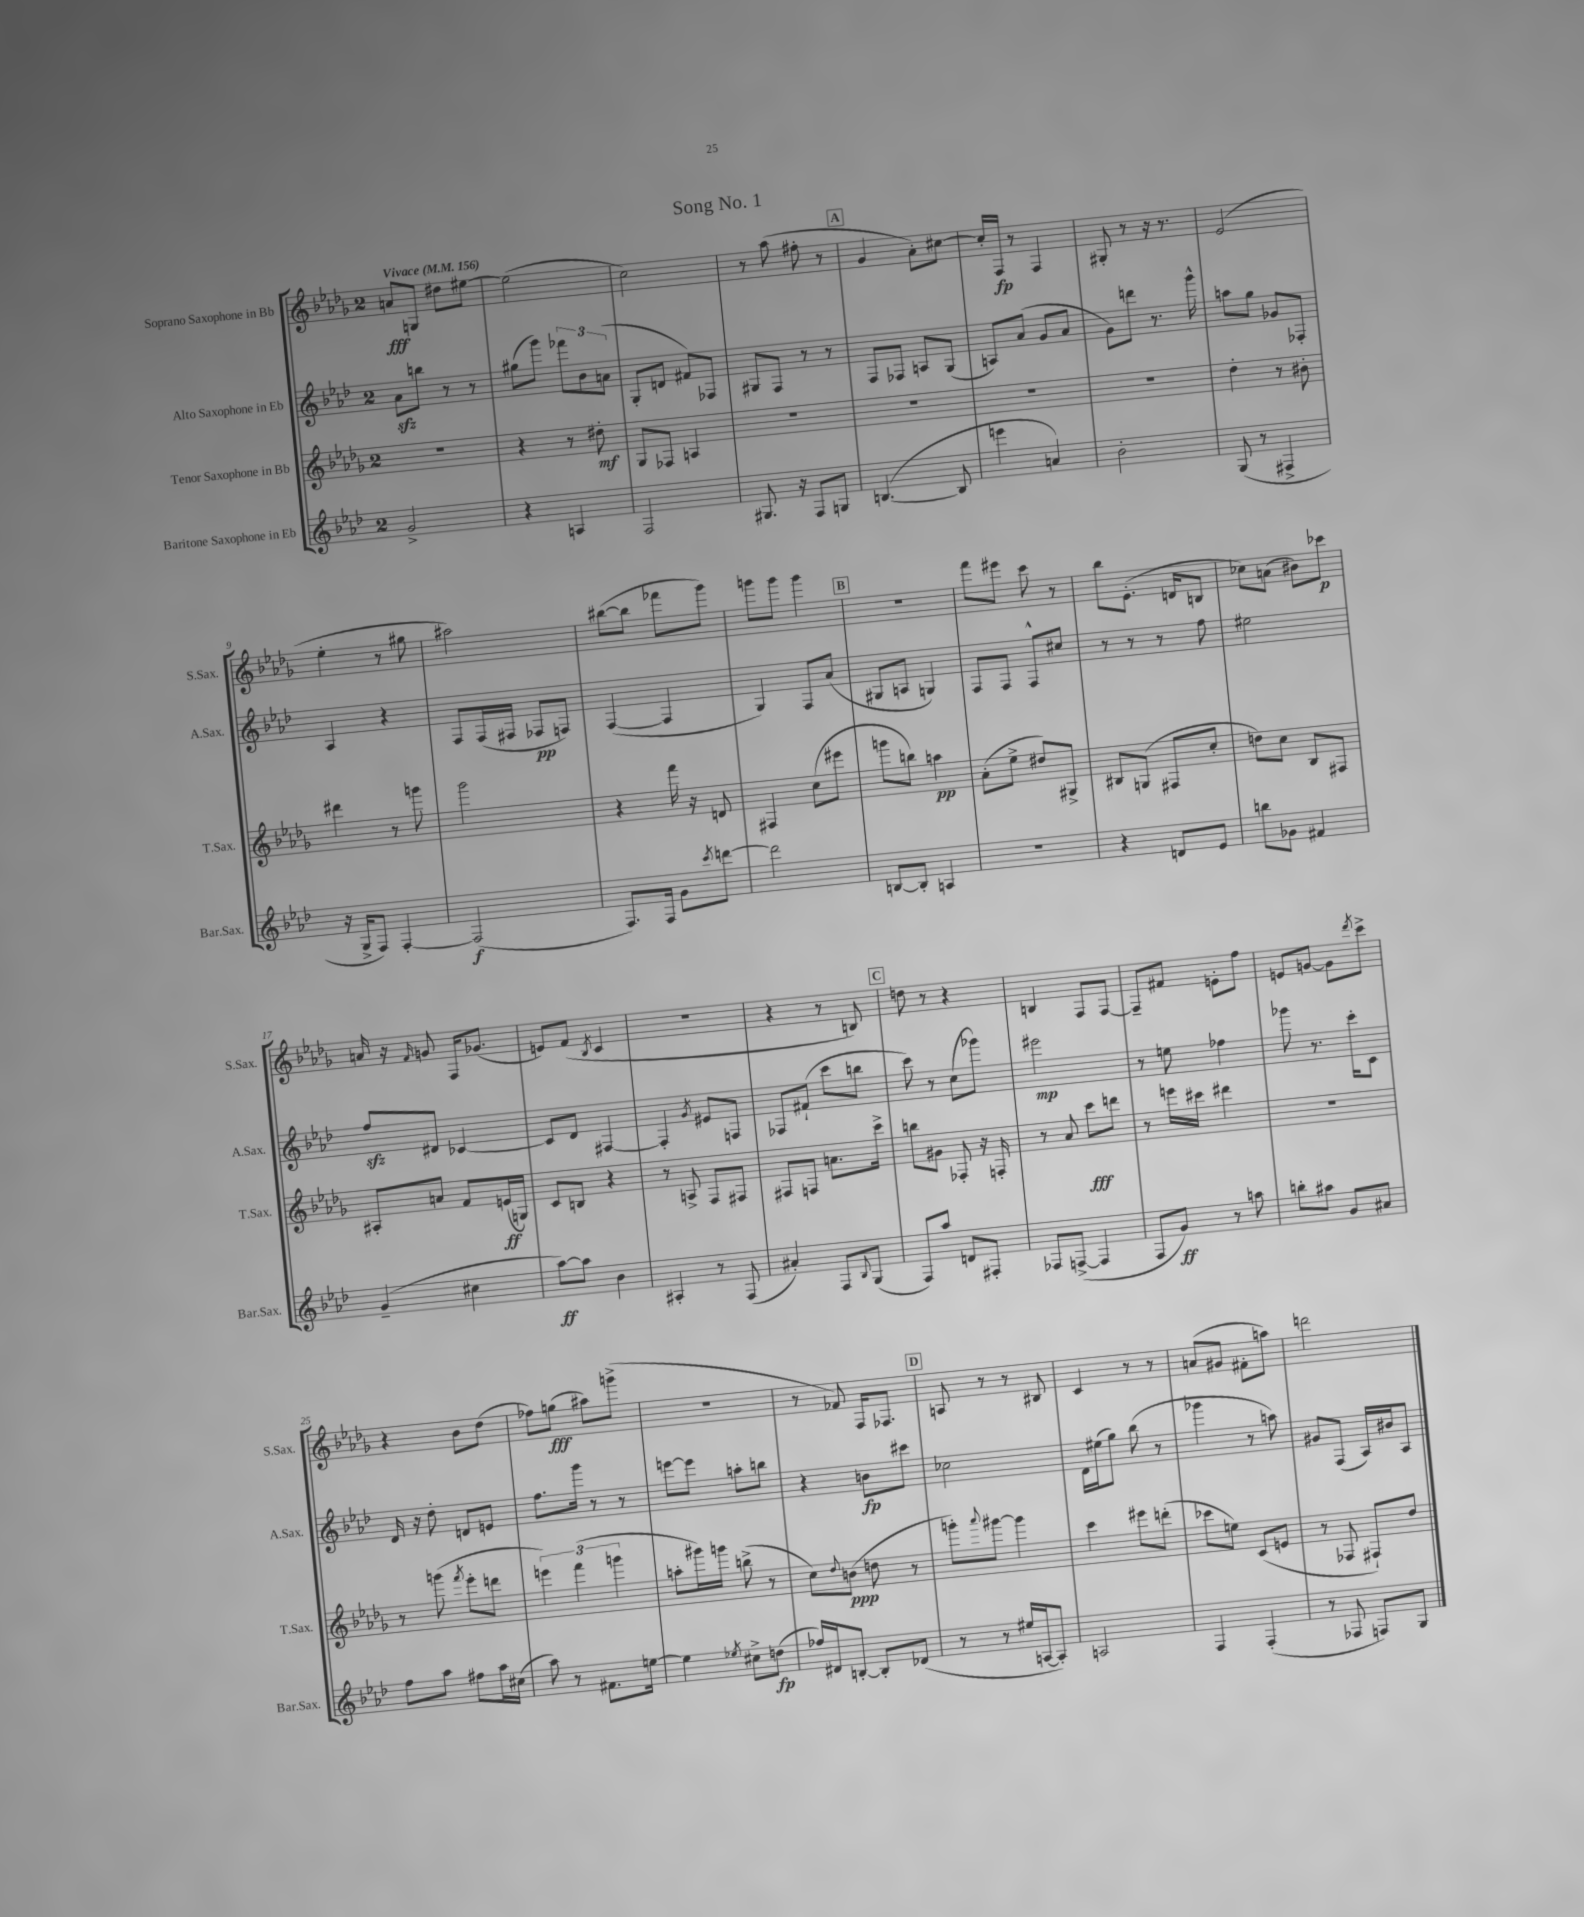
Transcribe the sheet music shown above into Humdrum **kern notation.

**kern	**kern	**kern	**kern
*staff4	*staff3	*staff2	*staff1
*clefG2	*clefG2	*clefG2	*clefG2
*k[b-e-a-d-]	*k[b-e-a-d-g-]	*k[b-e-a-d-]	*k[b-e-a-d-g-]
*M2/4	*M2/4	*M2/4	*M2/4
*MM156	*MM156	*MM156	*MM156
2g^	2r	8a-	8a
.	.	8bb	8G
.	.	8r	8dd#
.	.	8r	[8ee#
=	=	=	=
4r	4r	(8gg#	(2ee#]
.	.	8ggg)	.
4A	8r	12fff-	.
.	.	12b-	.
.	8dd#'	.	.
.	.	(12a	.
=	=	=	=
2F	8G-	8G'	2cc)
.	8F-	8d	.
.	4A	8f#)	.
.	.	8F-	.
=	=	=	=
8.G#	2r	8G#	8r
.	.	8F	(8aa-
16r	.	.	.
8F	.	8r	8ff#'
8G	.	8r	8r
=	=	=	=
([4.B	2r	8F	4g-
.	.	8F-	.
.	.	8A	8a-')
8B]	.	(8G	[8cc#
=	=	=	=
4eee	2r	8A)	16cc#']
.	.	.	16F
.	.	(8a-	8r
4a)	.	8g	4F
.	.	8a-	.
=	=	=	=
2b-'	2r	8g)	8G#'
.	.	8ddd	8r
.	.	8.r	16r
.	.	.	8.r
.	.	16ggg^^	.
=	=	=	=
(8G	4dd-'	8aa	(2e-
8r	.	8gg	.
4F#^	8r	8g-	.
.	8b#'	8F-'	.
=	=	=	=
16r	4ddd#	4A-	4ee-'
16G^	.	.	.
8F)	.	.	.
[4F'	8r	4r	8r
.	8ggg	.	8gg#
=	=	=	=
(2F]	2ggg-	8F	2aa#)
.	.	(16F	.
.	.	16F#	.
.	.	8F-	.
.	.	8F)	.
=	=	=	=
8.F)	4r	([4F	([8bb#
.	.	.	8bb#]
16F	.	.	.
8g	16fff	4F]	8fff-
.	16r	.	.
8qccc	.	.	.
[8ddd	8d	.	8ggg-)
=	=	=	=
2ddd]	4F#	4G)	8ggg
.	.	.	8ggg
.	(8cc	8F	4ggg
.	8eee#	(8a-	.
=	=	=	=
[8B	8ggg	8G#	2r
8B']	8bb)	8A	.
4A	4aa	4G)	.
=	=	=	=
2r	(8a-'	8F	8fff
.	8ee-^	8F	8eee#
.	8dd#)	8F^^	8ccc
.	8G#^	8cc#	8r
=	=	=	=
4r	8B#	8r	8bb-
.	(8G	8r	(8.e-'
8d	8F#	8r	.
.	.	.	16d
8e-	8cc'	8ff	8B
=	=	=	=
8bb	8dd)	2ee#	8cc-)
8g-	8cc	.	(8a
4f#	8B-	.	8b#)
.	8F#	.	8ccc-
=	=	=	=
(4g~	8A#'	8ff	16a
.	.	.	16r
.	.	.	16qqf
.	8a	8d#	8g
4cc#	8f	[4c-	16F
.	.	.	(8.g-
.	(16e	.	.
.	16G)	.	.
=	=	=	=
[8aa-)	8c	8c-]	8e)
8aa-]	8B	8d-	(8f
.	.	.	8qB-
4b-	4r	[4F#	4c
=	=	=	=
4A#'	8r	4F#']	2r
.	8A^	.	.
.	.	8qg	.
8r	8F	8e#	.
(8F	8F#	8F	.
=	=	=	=
4a#')	8F#	8F-	4r
.	8F	(8f#`	.
8F	8.a	8ccc	8r
8qqB-	.	.	.
(8G	.	8bb	8B)
.	16ccc^	.	.
=	=	=	=
8F)	8bb	8ccc)	8dd
8aa-	8g#	8r	8r
8d	8F-'	(8cc	4r
8F#'	16r	8ggg-)	.
.	16F'	.	.
=	=	=	=
8F-	8r	2eee#	4B
([8F^	8a-	.	.
4F]	8ccc	.	8F
.	8ddd	.	[8F
=	=	=	=
8F	8r	8r	8F~]
8g)	16eee	8ee	8f#
.	16ccc#	.	.
8r	4ddd#	4ff-	8e'
8aa	.	.	8ff
=	=	=	=
8bb'	2r	8ggg-	8e
8aa#	.	8.r	[8g
8g	.	.	8g]
.	.	16ccc'	.
.	.	.	8qddd-
8a#	.	8c	8ccc^
=	=	=	=
8ff	8r	16d-	4r
.	.	16r	.
8aa-	(8ggg	8dd-'	.
.	8qfff	.	.
8ff#	8eee-'	8d	8b-
16aa-	8ddd	8e	(8dd-
(16cc#	.	.	.
=	=	=	=
8aa-)	6eee)	8.ff	8ff-)
8r	.	.	(8gg
.	(6fff	.	.
.	.	16ggg	.
8.f#	.	8r	8aa#)
.	6ggg	.	.
.	.	8r	(8ggg^
[16ee	.	.	.
=	=	=	=
4ee]	8aa'	[8eee	2r
.	16ggg#)	8eee]	.
.	16ggg	.	.
8qee-	.	.	.
8cc#^	(8bb^	8aa'	.
(8dd	8r	8bb	.
=	=	=	=
16ff-)	8cc)	4r	8r
16d#	.	.	.
.	8qqdd-	.	.
[8B'	(8b	.	8f-)
8B']	8dd	8b	16F
.	.	.	8.F-
(8d-	8r	8ccc#	.
=	=	=	=
8r	8ggg')	2cc-	8A
.	8qqaaa-	.	.
8r	[8ggg#	.	8r
16ee#	4ggg#]	.	8r
[16A	.	.	.
8A'])	.	.	8B#
=	=	=	=
2A	4ccc	16d-	4c
.	.	(16ee#	.
.	.	8gg)	.
.	8eee#	(8bb-	8r
.	(8ddd'	8r	8r
=	=	=	=
4F	8ccc-	4ggg-	(8a
.	8ee)	.	8g#
(4F'	(8c	8r	8f#'
.	8e	8aa)	8aa)
=	=	=	=
8r	8r	8g#	2ddd
8F-	8F-	(8F	.
8F)	8F#`)	16A-)	.
.	.	16b#	.
8G	8dd-	8A-	.
==	==	==	==
*-	*-	*-	*-
